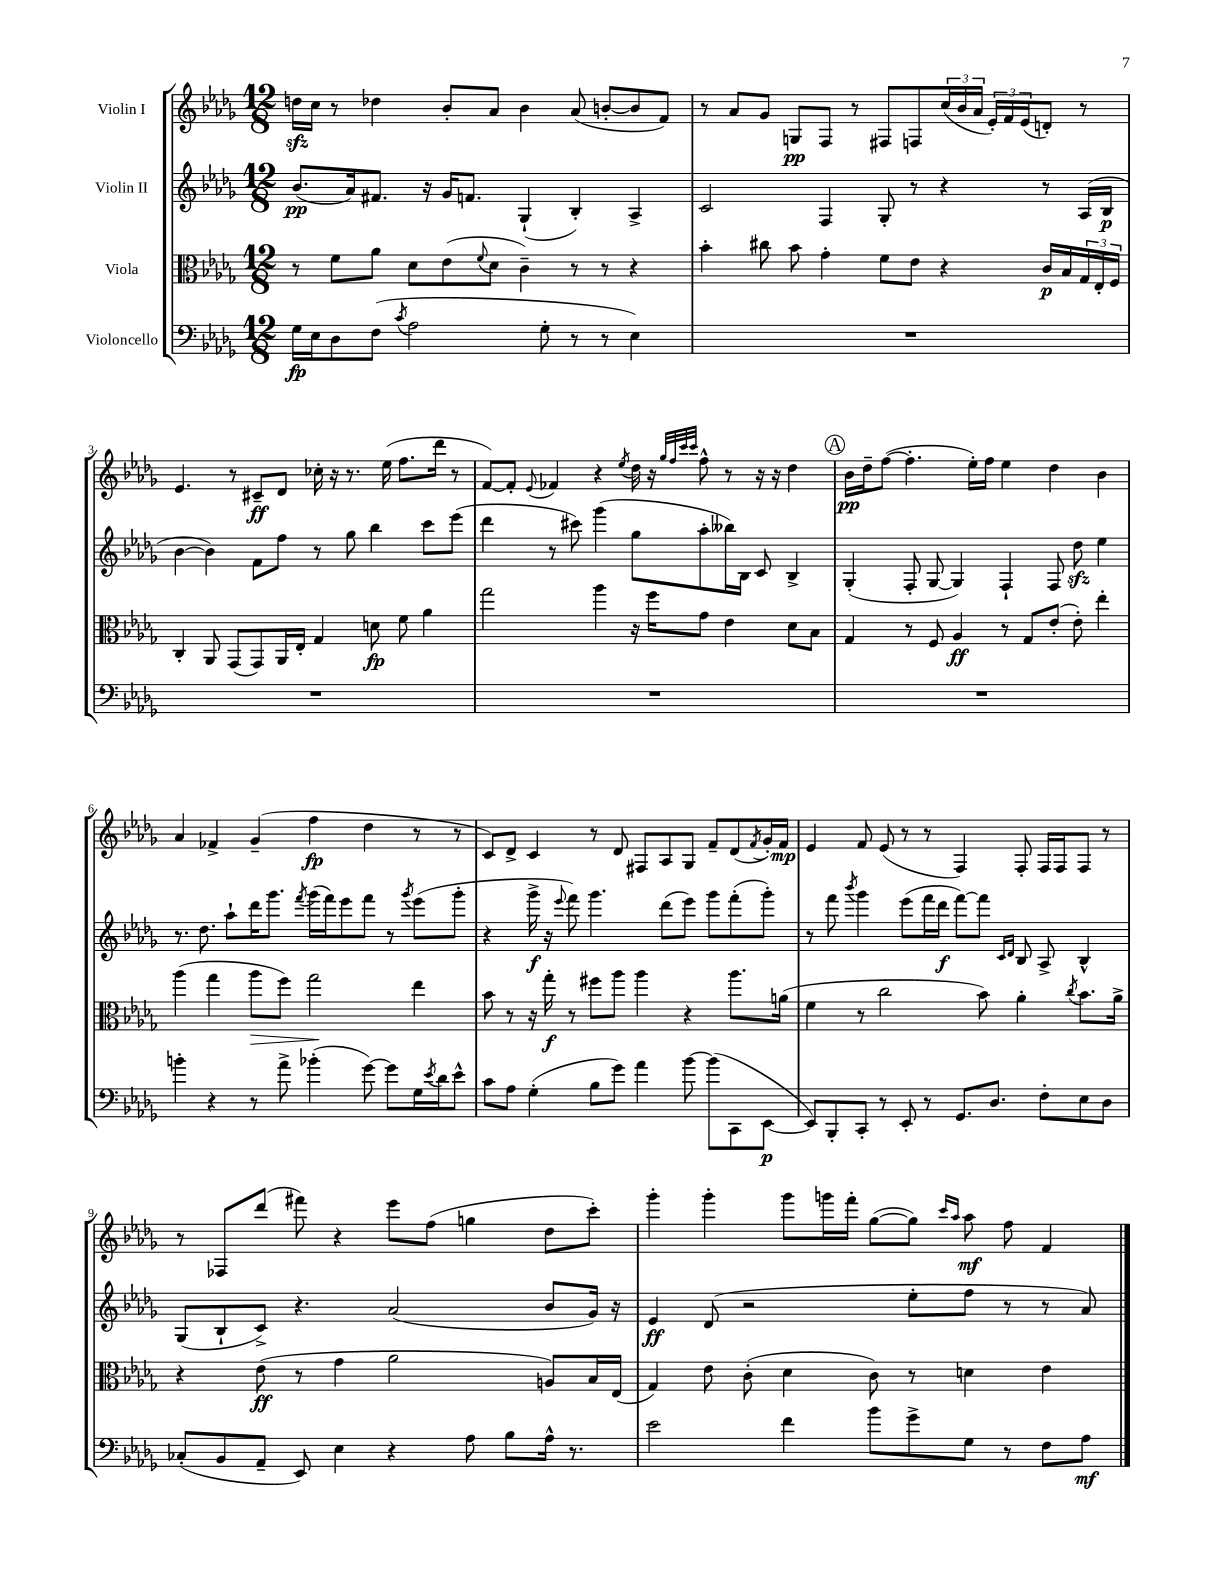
<<
\new StaffGroup <<
\new Staff = "s0" \with { instrumentName = "Violin I" } {
    \clef treble \key des \major \numericTimeSignature \time 12/8
    d''16\sfz c''16 r8 des''4 bes'8-. aes'8 bes'4 aes'8( b'8~-. b'8 f'8) |
    r8 aes'8 ges'8 g8\pp f8 r8 fis8 f8 \tuplet 3/2 { c''16( bes'16 aes'16 } \tuplet 3/2 { ees'16-.) f'16 ees'16( } d'8-.) r8 |
    ees'4. r8 cis'8--\ff des'8 ces''16-. r16 r8. ees''16( f''8. des'''16 r8 |
    f'8~) f'8-. \appoggiatura { ees'8 } fes'4 r4 \acciaccatura { ees''8 } des''16 r16 \grace { ges''32 f''32 c'''32 c'''32 } f''8-^ r8 r16 r16 des''4 |
    \mark \markup { \circle "A" } bes'16\pp des''16-- f''8~( f''4.-. ees''16-.) f''16 ees''4 des''4 bes'4 |
    aes'4 fes'4-> ges'4--( f''4\fp des''4 r8 r8 |
    c'8) des'8-> c'4 r8 des'8 fis8 aes8 ges8 f'8-- des'8( \acciaccatura { f'8 } ges'16-.) f'16\mp |
    ees'4 f'8 ees'8( r8 r8 f4) f8-. f16 f16 f8 r8 |
    r8 fes8 des'''8( fis'''8) r4 ees'''8 f''8( g''4 des''8 c'''8-.) |
    ges'''4-. ges'''4-. ges'''8 g'''16 f'''16-. ges''8~( ges''8) \grace { c'''16 aes''16 } aes''8\mf f''8 f'4 \bar "|." |
}
\new Staff = "s1" \with { instrumentName = "Violin II" } {
    \clef treble \key des \major \numericTimeSignature \time 12/8
    bes'8.\pp( aes'16) fis'8. r16 ges'16 f'8. ges4-!( bes4-.) aes4-> |
    c'2 f4 ges8-. r8 r4 r8 aes16( bes16\p |
    bes'4~ bes'4) f'8 f''8 r8 ges''8 bes''4 c'''8 ees'''8( |
    des'''4 r8 cis'''8) ges'''4( ges''8 aes''8-. beses''16) bes16 c'8 bes4-> |
    \mark \markup { \circle "A" } ges4-.( f8-. ges8~ ges4) f4-! f8 des''8\sfz ees''4 |
    r8. des''8. aes''8-! des'''16 ges'''8. \acciaccatura { f'''8 } ges'''16( f'''16) ees'''8 f'''8 r8 \acciaccatura { ges'''8 } ees'''8( ges'''8-. |
    r4 ges'''16->\f r16 \appoggiatura { ees'''8 } f'''8) ges'''4. des'''8( ees'''8) ges'''8 f'''8-.( ges'''8-.) |
    r8 f'''8 \acciaccatura { bes'''8 } ges'''4 ees'''8( f'''16 des'''16\f f'''8~) f'''8 \grace { c'16 des'16 } bes8 aes8-> bes4-^ |
    ges8( bes8-! c'8->) r4. aes'2( bes'8 ges'16) r16 |
    ees'4\ff des'8( r2 ees''8-. f''8 r8 r8 aes'8) \bar "|." |
}
\new Staff = "s2" \with { instrumentName = "Viola" } {
    \clef alto \key des \major \numericTimeSignature \time 12/8
    r8 f'8 aes'8 des'8 ees'8( \appoggiatura { f'8 } des'8 c'4--) r8 r8 r4 |
    bes'4-. cis''8 bes'8 ges'4-. f'8 ees'8 r4 c'16\p bes16 \tuplet 3/2 { ges16 ees16-. f16 } |
    c4-. aes,8 ges,8( ges,8) aes,16 ees16-. ges4 d'8\fp f'8 aes'4 |
    ges''2 aes''4 r16 f''16 ges'8 ees'4 des'8 bes8 |
    \mark \markup { \circle "A" } ges4 r8 f8 aes4\ff r8 ges8 ees'8-.( ees'8-.) ees''4-. |
    aes''4( ges''4 aes''8\> f''8) ges''2\! ees''4 |
    bes'8 r8 r16 ges''16-.\f r8 fis''8 aes''8 aes''4 r4 aes''8. a'16( |
    f'4 r8 c''2 bes'8) aes'4-. \acciaccatura { c''8 } bes'8. aes'16-> |
    r4 ees'8\ff( r8 ges'4 aes'2 a8) bes16 ees16( |
    ges4) ees'8 c'8-.( des'4 c'8) r8 d'4 ees'4 \bar "|." |
}
\new Staff = "s3" \with { instrumentName = "Violoncello" } {
    \clef bass \key des \major \numericTimeSignature \time 12/8
    ges16\fp ees16 des8 f8( \acciaccatura { c'8 } aes2 ges8-. r8 r8 ees4) |
    R1. |
    R1. |
    R1. |
    \mark \markup { \circle "A" } R1. |
    b'4-. r4 r8 aes'8-> bes'4-.( ges'8~) ges'8 ges16 \acciaccatura { ees'8 } des'16 ees'8-^ |
    c'8 aes8 ges4-.( bes8 ges'8) aes'4 bes'8~ bes'8( c,8 ees,8~\p |
    ees,8) bes,,8-. c,8-. r8 ees,8-. r8 ges,8. des8. f8-. ees8 des8 |
    ces8-.( bes,8 aes,8-- ees,8) ees4 r4 aes8 bes8 aes16-^ r8. |
    ees'2 f'4 bes'8 ges'8-> ges8 r8 f8 aes8\mf \bar "|." |
}
>>
>>
